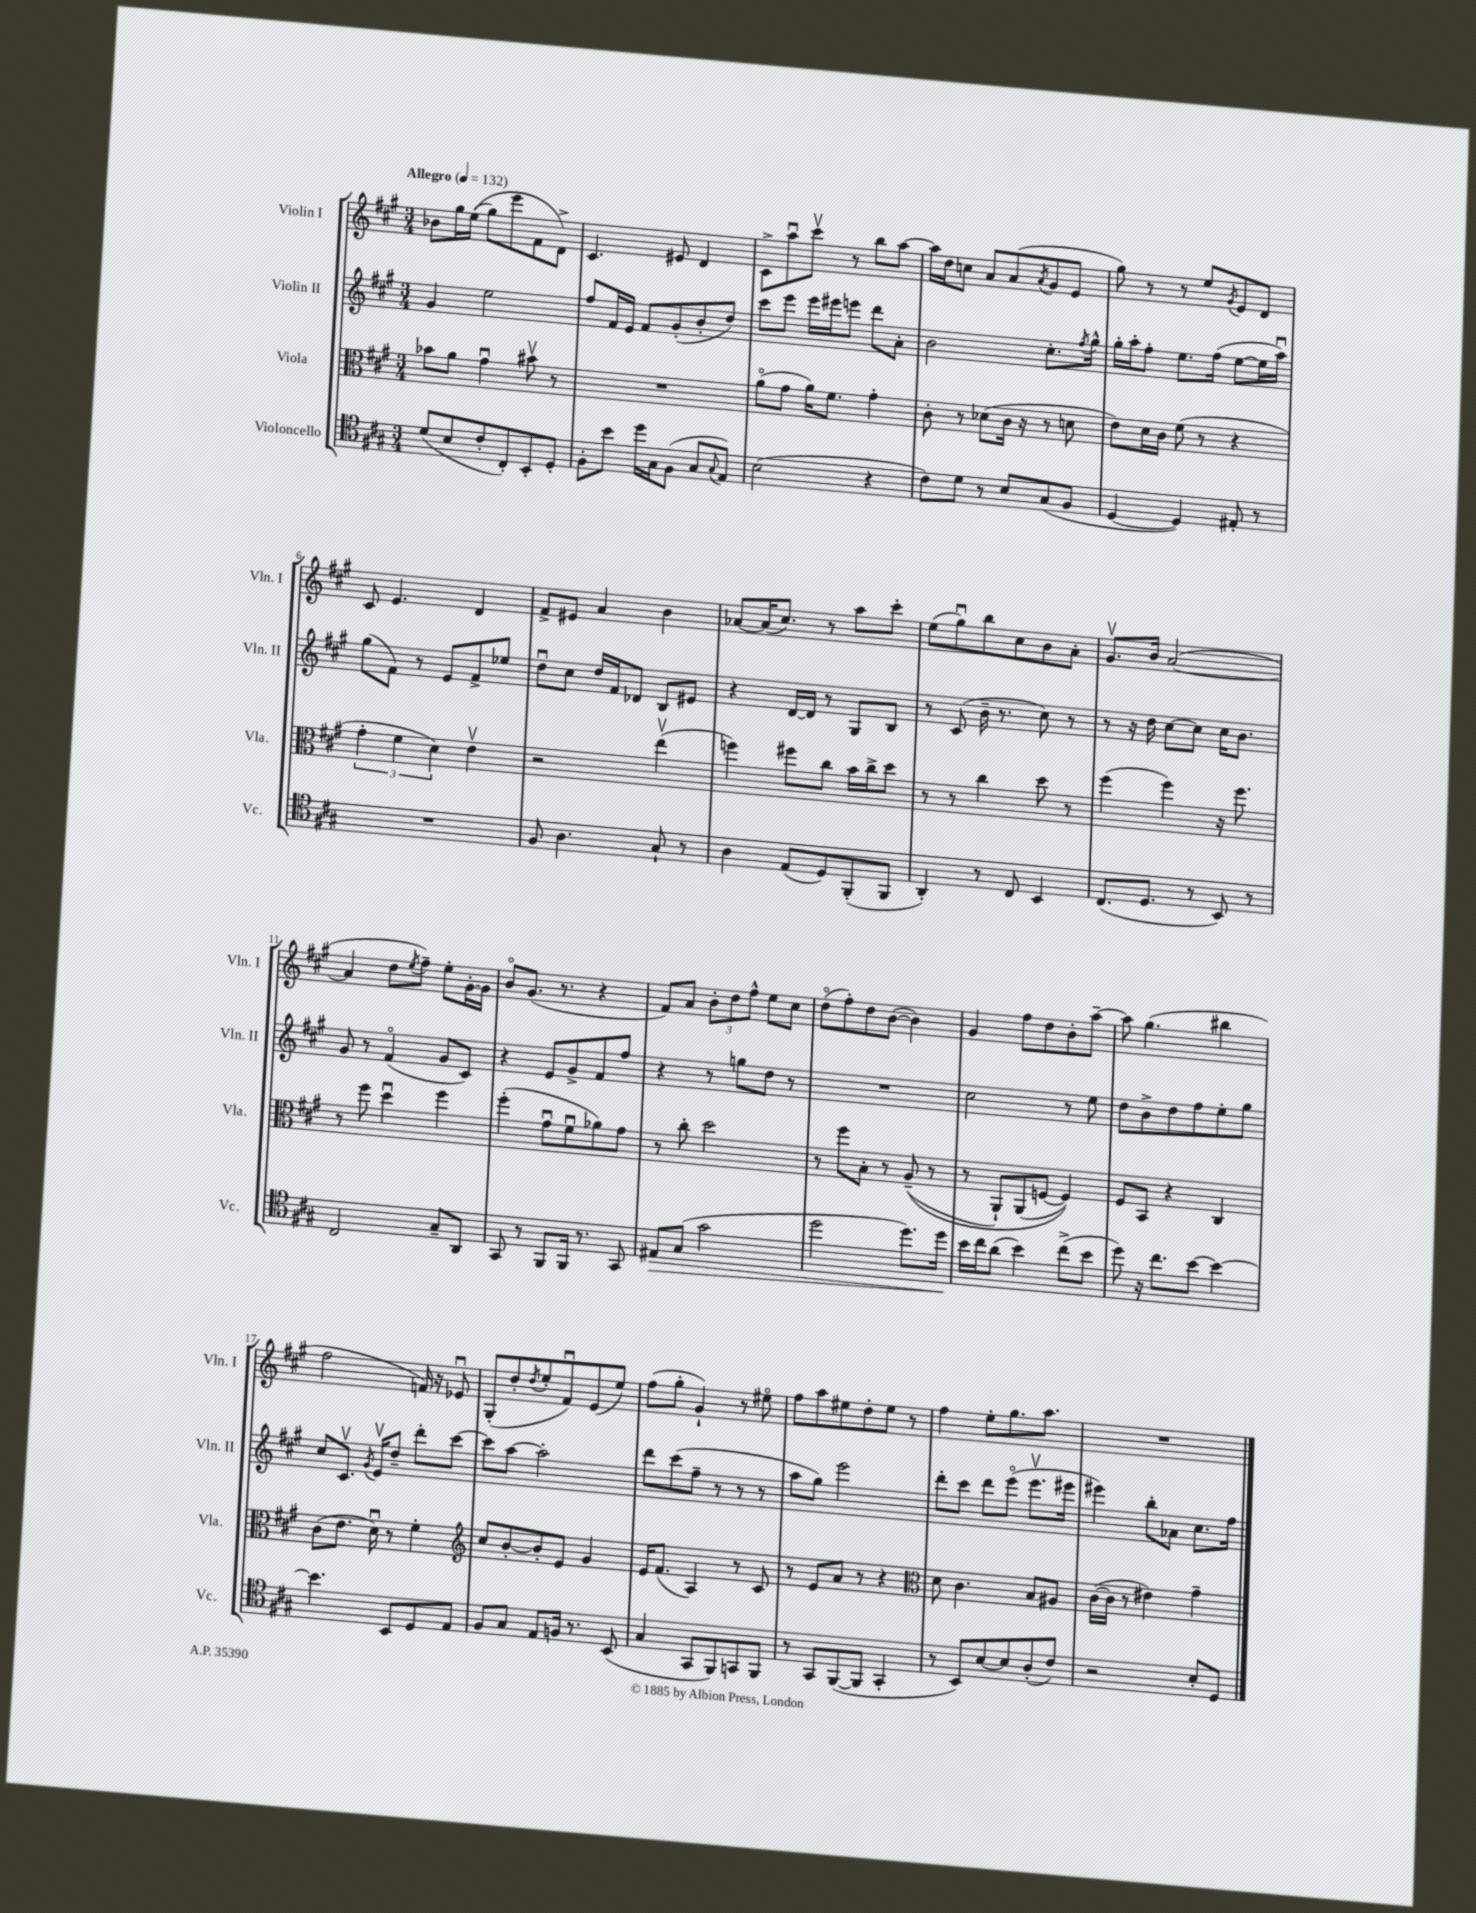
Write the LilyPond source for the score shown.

<<
\new StaffGroup <<
\new Staff = "s0" \with { instrumentName = "Violin I" shortInstrumentName = "Vln. I" } {
    \clef treble \key a \major \numericTimeSignature \time 3/4 \tempo "Allegro" 4 = 132
    bes'8 gis''16 e''16(\( gis''8) e'''8 fis'8 d'8->\) |
    cis'4. eis'8 d'4 |
    cis'8-> a''8\downbow cis'''8\upbow r8 b''8 a''8~ |
    a''16 d''16 c''8 a'8 a'8( \acciaccatura { a'8 } gis'8 e'8 |
    gis''8) r8 r8 e''8 \acciaccatura { gis'8 } e'8 d'8 |
    cis'8 e'4. d'4 |
    fis'8-> eis'8 a'4 b'4 |
    aes'8~ aes'16( cis''8.) r8 a''8 cis'''8-. |
    e''8( gis''8\downbow) b''8 cis''8 b'8 a'8-. |
    gis'8.\upbow b'16 a'2~( |
    a'4 d''8 \acciaccatura { e''8 } fis''8--) e''8-. gis'16~-. gis'16 |
    b'8\flageolet gis'8.( r8. r4 |
    fis'8) a'8 \tuplet 3/2 { b'8-. d''8 fis''8-^ } e''8 cis''8 |
    d''8\flageolet( fis''8-.) d''8 b'8~( b'4) |
    gis'4 fis''8 d''8 b'8-. a''8~-- |
    a''8 gis''4.( bis''4 |
    fis''2 f'16) r16 ees'8\downbow |
    gis8-.( d''8-. \acciaccatura { d''8 } e''8-. fis'8\downbow) e'8( e''8) |
    fis''8( gis''8-. gis'4-!) r8 eis''8\flageolet |
    fis''8 a''8 eis''8 d''8-. eis''8 r8 |
    fis''4 e''8-. gis''8. a''8. |
    R2. \bar "|." |
}
\new Staff = "s1" \with { instrumentName = "Violin II" shortInstrumentName = "Vln. II" } {
    \clef treble \key a \major \numericTimeSignature \time 3/4
    gis'4 e''2 |
    fis''8 fis'16 e'16 fis'8 gis'8-.( b'8-. d''8) |
    cis'''8 e'''8 e'''16 eis'''16 e'''8 d'''8 a'8-. |
    b'2 cis''8.-. \acciaccatura { fis''8 } gis''16-^ |
    gis''16-. a''16-. fis''8-. e''8. fis''16( e''8~ e''16 a''16\downbow) |
    gis''8( fis'8) r8 e'8 fis'8-> ees''8 |
    d''8\downbow cis''8 d''16 fis'16 des'8 b8 eis'8 |
    r4 d'16~ d'16 r8 gis8 b8 |
    r8 cis'8( b'16-- r8. cis''8) r8 |
    r8 r16 d''16 cis''8~ cis''8 cis''16 b'8. |
    gis'8 r8 fis'4\flageolet( gis'8 cis'8) |
    r4 e'8 gis'8-> fis'8 fis''8 |
    r4 r8 g''8 d''8 r8 |
    R2. |
    cis''2 r8 e''8 |
    d''8 b'8-> d''8 fis''8 e''8-. gis''8 |
    cis''8 cis'8.\upbow \acciaccatura { gis'8 } e'16\upbow d''8-- d'''8-. cis'''8~ |
    cis'''8 a''8~ a''2-. |
    d'''8 cis'''8( fis''8-- r8 r8 r8 |
    a''8 gis''8) e'''2 |
    d'''8-. cis'''8 d'''8 e'''8\flageolet( e'''8.\upbow eis'''16 |
    eis'''4) b''8-. aes'8 cis''8. fis''16 \bar "|." |
}
\new Staff = "s2" \with { instrumentName = "Viola" shortInstrumentName = "Vla." } {
    \clef alto \key a \major \numericTimeSignature \time 3/4
    bes'8 a'8 gis'4\downbow bis'8\upbow r8 |
    R2. |
    a'8\flageolet( gis'8 a'16) fis'8. gis'4-. |
    cis'8-. r8 des'8( cis'16 r16 r8 d'8 |
    e'8) d'16 cis'16 fis'8( r8 r4 |
    \tuplet 3/2 { gis'4-. fis'4 d'4) } e'4\upbow |
    r2 e''4\upbow( |
    f''4) fis''8 cis''8 b'16 cis''16-> d''8 |
    r8 r8 cis''4 d''8 r8 |
    fis''4( fis''4) r16 fis''8. |
    r8 fis''8 d''4\downbow fis''4 |
    fis''4-.( gis'8\downbow fis'8\downbow aes'8) gis'8 |
    r8 cis''8-. d''2 |
    r8 fis''8 b8-. r8 a8--(\( r8 |
    r8 a,8-!) a,8( f8~ f4)\) |
    fis8 b,8 r4 cis4 |
    cis'8( e'8. d'16\downbow) r8 fis'4-. |
    \clef treble cis''8 b'8~-. b'8-. e'8 gis'4 |
    e'16 fis'8.( a4) r8 cis'8 |
    r8 e'8 a'8 r8 r4 |
    \clef alto d'8 cis'4. b8 ais8 |
    cis'16~( cis'16 r8 eis'4) gis'4-- \bar "|." |
}
\new Staff = "s3" \with { instrumentName = "Violoncello" shortInstrumentName = "Vc." } {
    \clef tenor \key a \major \numericTimeSignature \time 3/4
    d'8( b8 cis'8-. cis8-.) b,8-. d8-. |
    fis8-. b'8 d''16 gis16 fis8( gis8 \appoggiatura { gis8 } e8) |
    b2( r4 |
    cis'8) d'8 r8 b8 gis8( fis8 |
    d4~ d4) eis8-. r8 |
    R2. |
    fis8 a4. gis8-! r8 |
    a4 e8( d8) fis,8-.( fis,8 |
    a,4-.) r8 cis8 b,4 |
    cis8.( d8. r8 b,8) r8 |
    cis2 gis8-- a,8 |
    gis,8 r8 fis,8 fis,16 r8. gis,8 |
    eis8\> gis8( gis'2 |
    d''2 d''8.) d''16\! |
    b'16 cis''16 a'8( b'4) cis''8->( b'8 |
    d''8) r16 cis''8. b'8~ b'4~ |
    b'4. b,8 d8 e8 |
    fis8 gis8 e8 f16 r8. b,8( |
    gis4 gis,8 fis,8) g,8 fis,8 |
    r8 gis,8 fis,8~( fis,8 gis,4-. |
    r8 b,8) b8~ b8 a8-.( cis'8) |
    r2 b8-. d8 \bar "|." |
}
>>
>>
